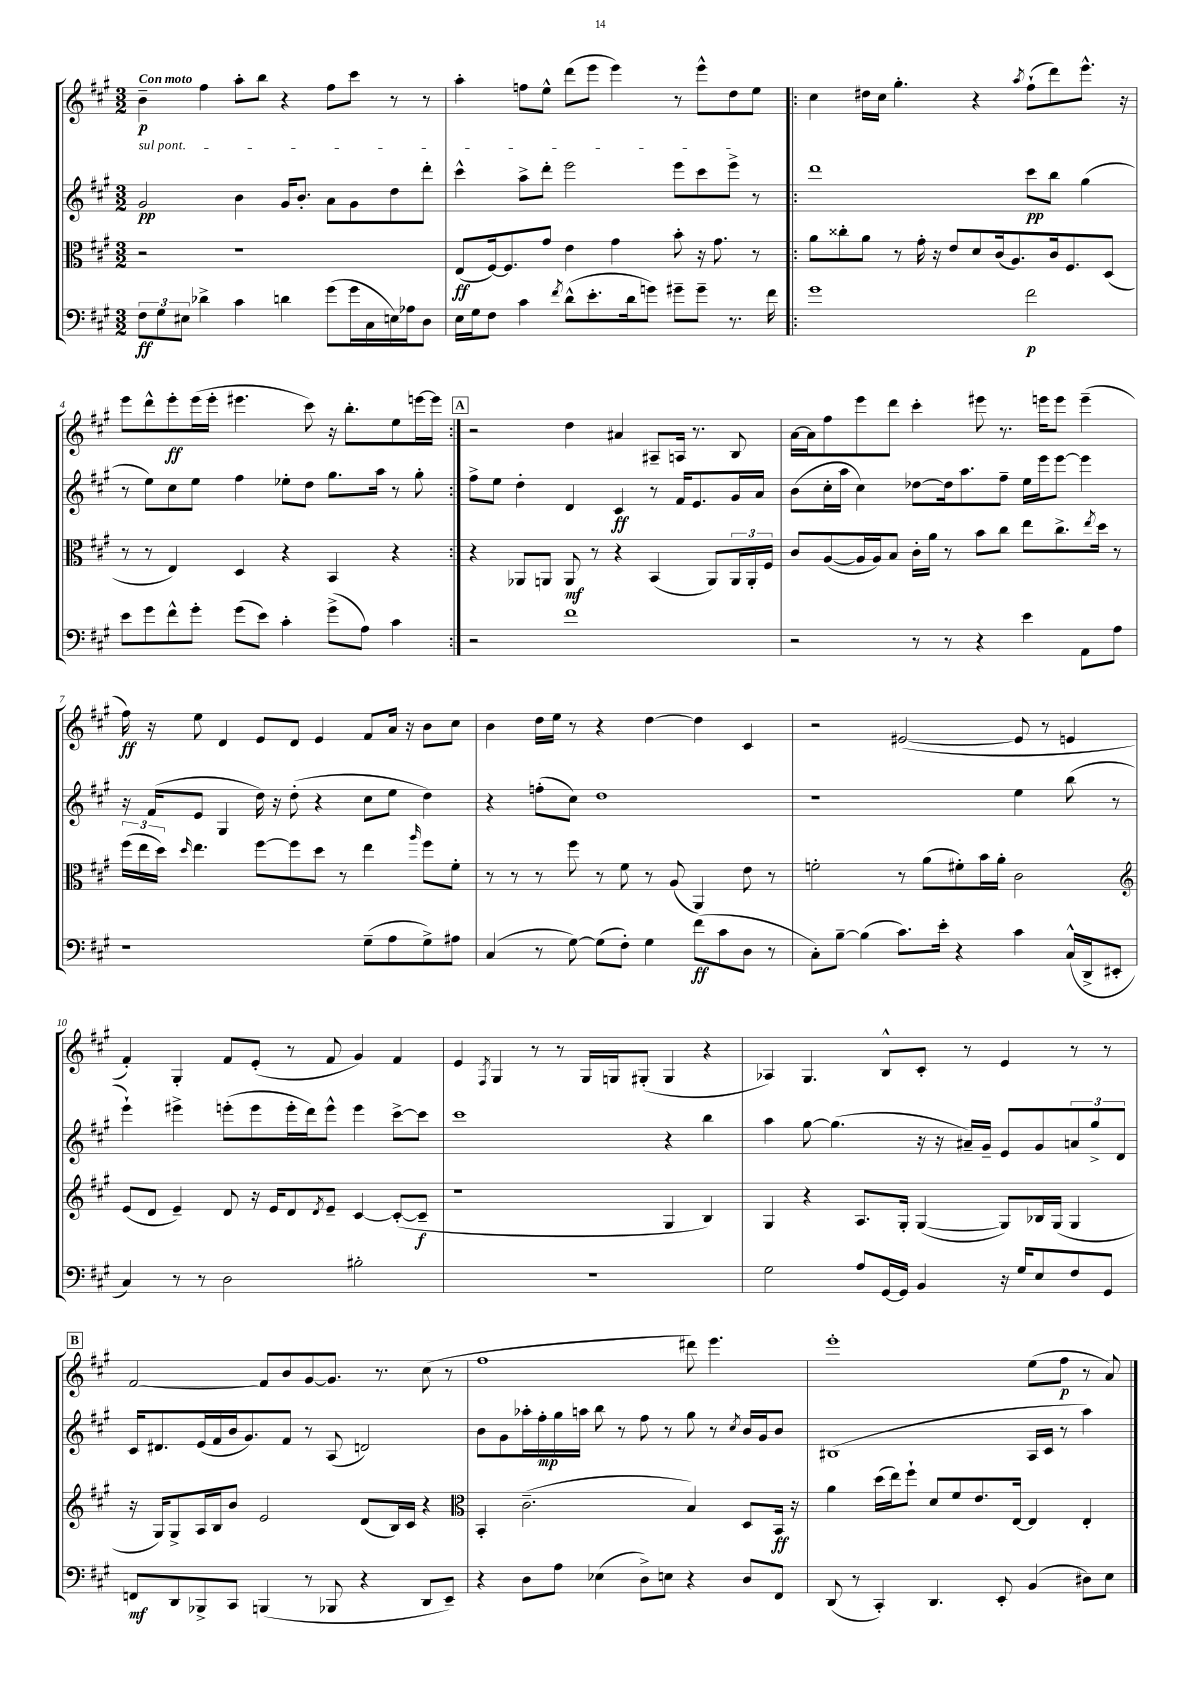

**kern	**kern	**kern	**kern
*staff4	*staff3	*staff2	*staff1
*clefF4	*clefC3	*clefG2	*clefG2
*k[f#c#g#]	*k[f#c#g#]	*k[f#c#g#]	*k[f#c#g#]
*M3/2	*M3/2	*M3/2	*M3/2
12F#\L	2r	2g#/	4b~\
12G#\	.	.	.
12E#\J	.	.	.
4d-^\	.	.	4ff#\
4c#\	1r	4b\	8aa'\L
.	.	.	8bb\J
4d\	.	16g#/LK	4r
.	.	8.b'/J	.
(8g#\L	.	8a\L	8ff#\L
16g#\L	.	8g#\	8ccc#\J
16C#\	.	.	.
16E\)	.	8dd\	8r
16A-\J	.	.	.
8D\J	.	8ddd'\J	8r
=	=	=	=
16E\LL	(8E/L	4ccc#^^\	4aa'\
16G#\J	.	.	.
8F#\J	[16F#/k)	.	.
.	8.F#/]	.	.
4c#\	.	8aa^\L	8ff\L
.	8g#/J	8ddd'\J	8ee^^\J
8qf#/	.	.	.
(8d^^\L	4e\	2eee\	(8ddd\L
8.e'\	.	.	8eee\J
.	4g#\	.	4eee\)
16d\k	.	.	.
8g\J)	.	.	.
8g#~\L	8b'\	8eee\L	8r
8g#~\J	16r	8ccc#\	8eee^^\L
.	8.g#\	.	.
8.r	.	8eee^\J	8dd\
.	8r	8r	8ee\J
16f#\	.	.	.
=!|:	=!|:	=!|:	=!|:
1g#	8a\L	1ddd	4cc#\
.	8cc##'\	.	.
.	8a\J	.	16dd#\LL
.	.	.	16cc#\JJ
.	8r	.	4.gg#'\
.	16g#'\	.	.
.	16r	.	.
.	8e/L	.	.
.	8d/	.	4r
.	(16c#/k	.	.
.	8.A/)	.	.
.	.	.	8qaa/
2f#\	.	8ccc#\L	(8ff#`\L
.	16c#/k	8bb\J	8ddd\)
.	8.F#/	.	.
.	.	(4gg#\	8.eee^^\J
.	(8D/J	.	.
.	.	.	16r
=	=	=	=
8e\L	8r	8r	8eee\L
8g#\	8r	8ee\L)	8ddd^^\
8f#^^\	4E/)	8cc#\	8eee'\
8g#'\J	.	8ee\J	(16eee\L
.	.	.	16eee'\JJ
(8g#\L	4D/	4ff#\	4.eee#\
8e\J)	.	.	.
4c#'\	4r	8ee-'\L	.
.	.	8dd\J	8ccc#\)
(8g#^\L	4BB/	8.gg#\L	16r
.	.	.	8.bb'\L
8A\J)	.	.	.
.	.	16aa\Jk	.
4c#\	4r	8r	8ee\
.	.	8gg#'\	[16eee\L
.	.	.	16eee\]JJ
=:|!	=:|!	=:|!	=:|!
2r	4r	8ff#^\L	2r
.	.	8ee\J	.
.	8AA-/L	4dd'\	.
.	8AA/J	.	.
1f#	8AA/	4d/	4dd\
.	8r	.	.
.	4r	4c#/	4a#/
.	(4BB/	8r	8A#~/L
.	.	16f#/LK	16A/Jk
.	.	8.e/	8.r
.	8AA/L)	.	.
.	24AA/L	16g#/L	8B/
.	24AA'/	.	.
.	.	16a/JJ	.
.	24F#/JJ	.	.
=	=	=	=
2r	8c#/L	(8b\L	[16a\LL
.	.	.	16a\]J
.	([8A/	16cc#'\L	8ff#\
.	.	16aa\JJ	.
.	16A/]L	4cc#\)	8eee\
.	16A/J)	.	.
.	8B/J	.	8ddd\J
8r	16c#'\LL	[8dd-\L	4ccc#'\
.	16a\JJ	.	.
8r	8r	16dd-\]k	.
.	.	8.aa\	.
4r	8b\L	.	8eee#\
.	8cc#\J	8ff#~\J	8.r
4e\	8ee\L	16ee\LL	.
.	.	16eee\J	16eee\LK
.	8.cc#^\	[8eee\J	8eee\J
8AA\L	.	4eee\]	(4eee~\
.	8qee/	.	.
.	16dd\Jk	.	.
8A\J	8r	.	.
=	=	=	=
1r	(24ff#\LL	16r	16ff#\)
.	24ee\	.	.
.	.	(16f#/LK	16r
.	24dd\JJ)	.	.
.	16qqdd/	.	.
.	4.ee\	8e/J	8ee\
.	.	4G#/	4d/
.	[8ff#\L	16dd\)	8e/L
.	.	16r	.
.	8ff#\]	(8dd'\	8d/J
.	8dd\J	4r	4e/
.	8r	.	.
(8G#~\L	4ee\	8cc#\L	8f#/L
8A\	.	8ee\J	16a/Jk
.	.	.	16r
.	16qqaa/	.	.
8G#^\)	8ff#\L	4dd\)	8b\L
8A#\J	8f#'\J	.	8cc#\J
=	=	=	=
(4C#/	8r	4r	4b\
.	8r	.	.
8r	8r	(8ff'\L	16dd\LL
.	.	.	16ee\JJ
[8G#\)	8ff#\	8cc#\J)	8r
(8G#\]L	8r	1dd	4r
8F#'\J)	8f#\	.	.
4G#\	8r	.	[4dd\
.	(8A/	.	.
(8f#\L	4AA/)	.	4dd\]
8c#\	.	.	.
8D\J	8e\	.	4c#/
8r	8r	.	.
=	=	=	=
8C#'\L)	2f'\	1r	2r
[8B~\J	.	.	.
(4B\]	.	.	.
8.c#\L)	8r	.	([2e#/
.	(8a\L	.	.
16e'\Jk	.	.	.
4r	8f#'\)	.	.
.	16b\L	.	.
.	16a'\JJ	.	.
4c#\	2c#\	4ee\	8e#/]
.	.	.	8r
(16C#^^/LL	.	(8bb\	4e/
16DD^/J	.	.	.
8EE#'/J	.	8r	.
=	=	=	=
*	*clefG2	*	*
4C#/)	(8e/L	4eee`\)	4f#'/)
.	8d/J	.	.
8r	4e~/)	4eee#^\	4G#'/
8r	.	.	.
2D\	8d/	(8eee'\L	8f#/L
.	16r	8eee\	(8e'/J
.	16e/LK	.	.
.	8d/	16eee'\L	8r
.	.	16ddd\J)	.
.	8qd/	.	.
.	8e~/J	8eee^^\J	8f#/
2B#'\	[4c#/	4eee\	4g#/)
.	(8c#'/_L	[8ccc#^\L	4f#/
.	8c#~/]J	8ccc#\]J	.
=	=	=	=
1.r	1r	1ccc#	4e/
.	.	.	8qF#/
.	.	.	4G#/
.	.	.	8r
.	.	.	8r
.	.	.	16G#/LL
.	.	.	16G/J
.	.	.	(8G#'/J
.	4G#/	4r	4G#/
.	4B/)	4bb\	4r
=	=	=	=
2G#\	4G#/	4aa\	4A-/)
.	4r	[8gg#\	4.G#/
.	.	(4.gg#\]	.
8A/L	8.A/L	.	.
[16GG#/L	.	.	8B^^/L
16GG#/]JJ	16G#'/Jk	.	.
4BB/	([4G#/	16r	8c#'/J
.	.	16r	.
.	.	16a#~/LL)	8r
.	.	16g#~/JJ	.
16r	8G#/]L)	8e/L	4e/
16G#/LK	.	.	.
8E/	16B-/L	8g#/	.
.	(16G#/JJ	.	.
8F#/	4G#/	12a/	8r
.	.	12gg#^/	.
8GG#/J	.	.	8r
.	.	12d/J	.
=	=	=	=
8FF/L	16r	16c#/LK	[2f#/
.	16G#/LK)	8.d#/	.
8DD/	8G#^/	.	.
8BBB-^/	16A/L	(16e/L	.
.	16B/J	16f#/	.
8CC#/J	8b/J	16b/J	.
.	.	8.g#/)	.
(4BBB/	2e/	.	8f#/]L
.	.	8f#/J	8b/
8r	.	8r	[8g#/
8BBB-/	.	(8A/	8.g#/]J
4r	(8d/L	2d/)	.
.	.	.	8.r
.	16B/L)	.	.
.	16c#/JJ	.	.
8DD/L	4r	.	(8cc#\
8EE~/J)	.	.	8r
=	=	=	=
*	*clefC3	*	*
4r	4BB'/	8b\L	1ff#
.	.	8g#\	.
8D\L	(2.c#~\	16aa-'\L	.
.	.	16ff#'\	.
8A\J	.	16gg#\	.
.	.	16aa\JJ	.
(4E-\	.	8bb\	.
.	.	8r	.
8D^\L)	.	8ff#\	.
8E\J	.	8r	.
4r	4B/)	8gg#\	8ddd#\)
.	.	8r	4.eee\
.	.	8qcc#/	.
8D/L	8D/L	16b/LL	.
.	.	16g#/J	.
8FF#/J	16BB/Jk	8b/J	.
.	16r	.	.
=	=	=	=
(8DD/	4a\	(1B#	1eee'
8r	.	.	.
4CC#'/)	(16dd\LL	.	.
.	16ee\J)	.	.
.	8ff#`\J	.	.
4.DD/	8d/L	.	.
.	8f#/	.	.
.	8.e/	.	.
8EE'/	.	.	.
.	[16E/Jk	.	.
(4BB/	4E/]	16A/LL	(8ee\L
.	.	16c#/JJ	.
.	.	8r	8ff#\J
8D#\L)	4E'/	4aa\)	8r
8E\J	.	.	8a/)
==	==	==	==
*-	*-	*-	*-
